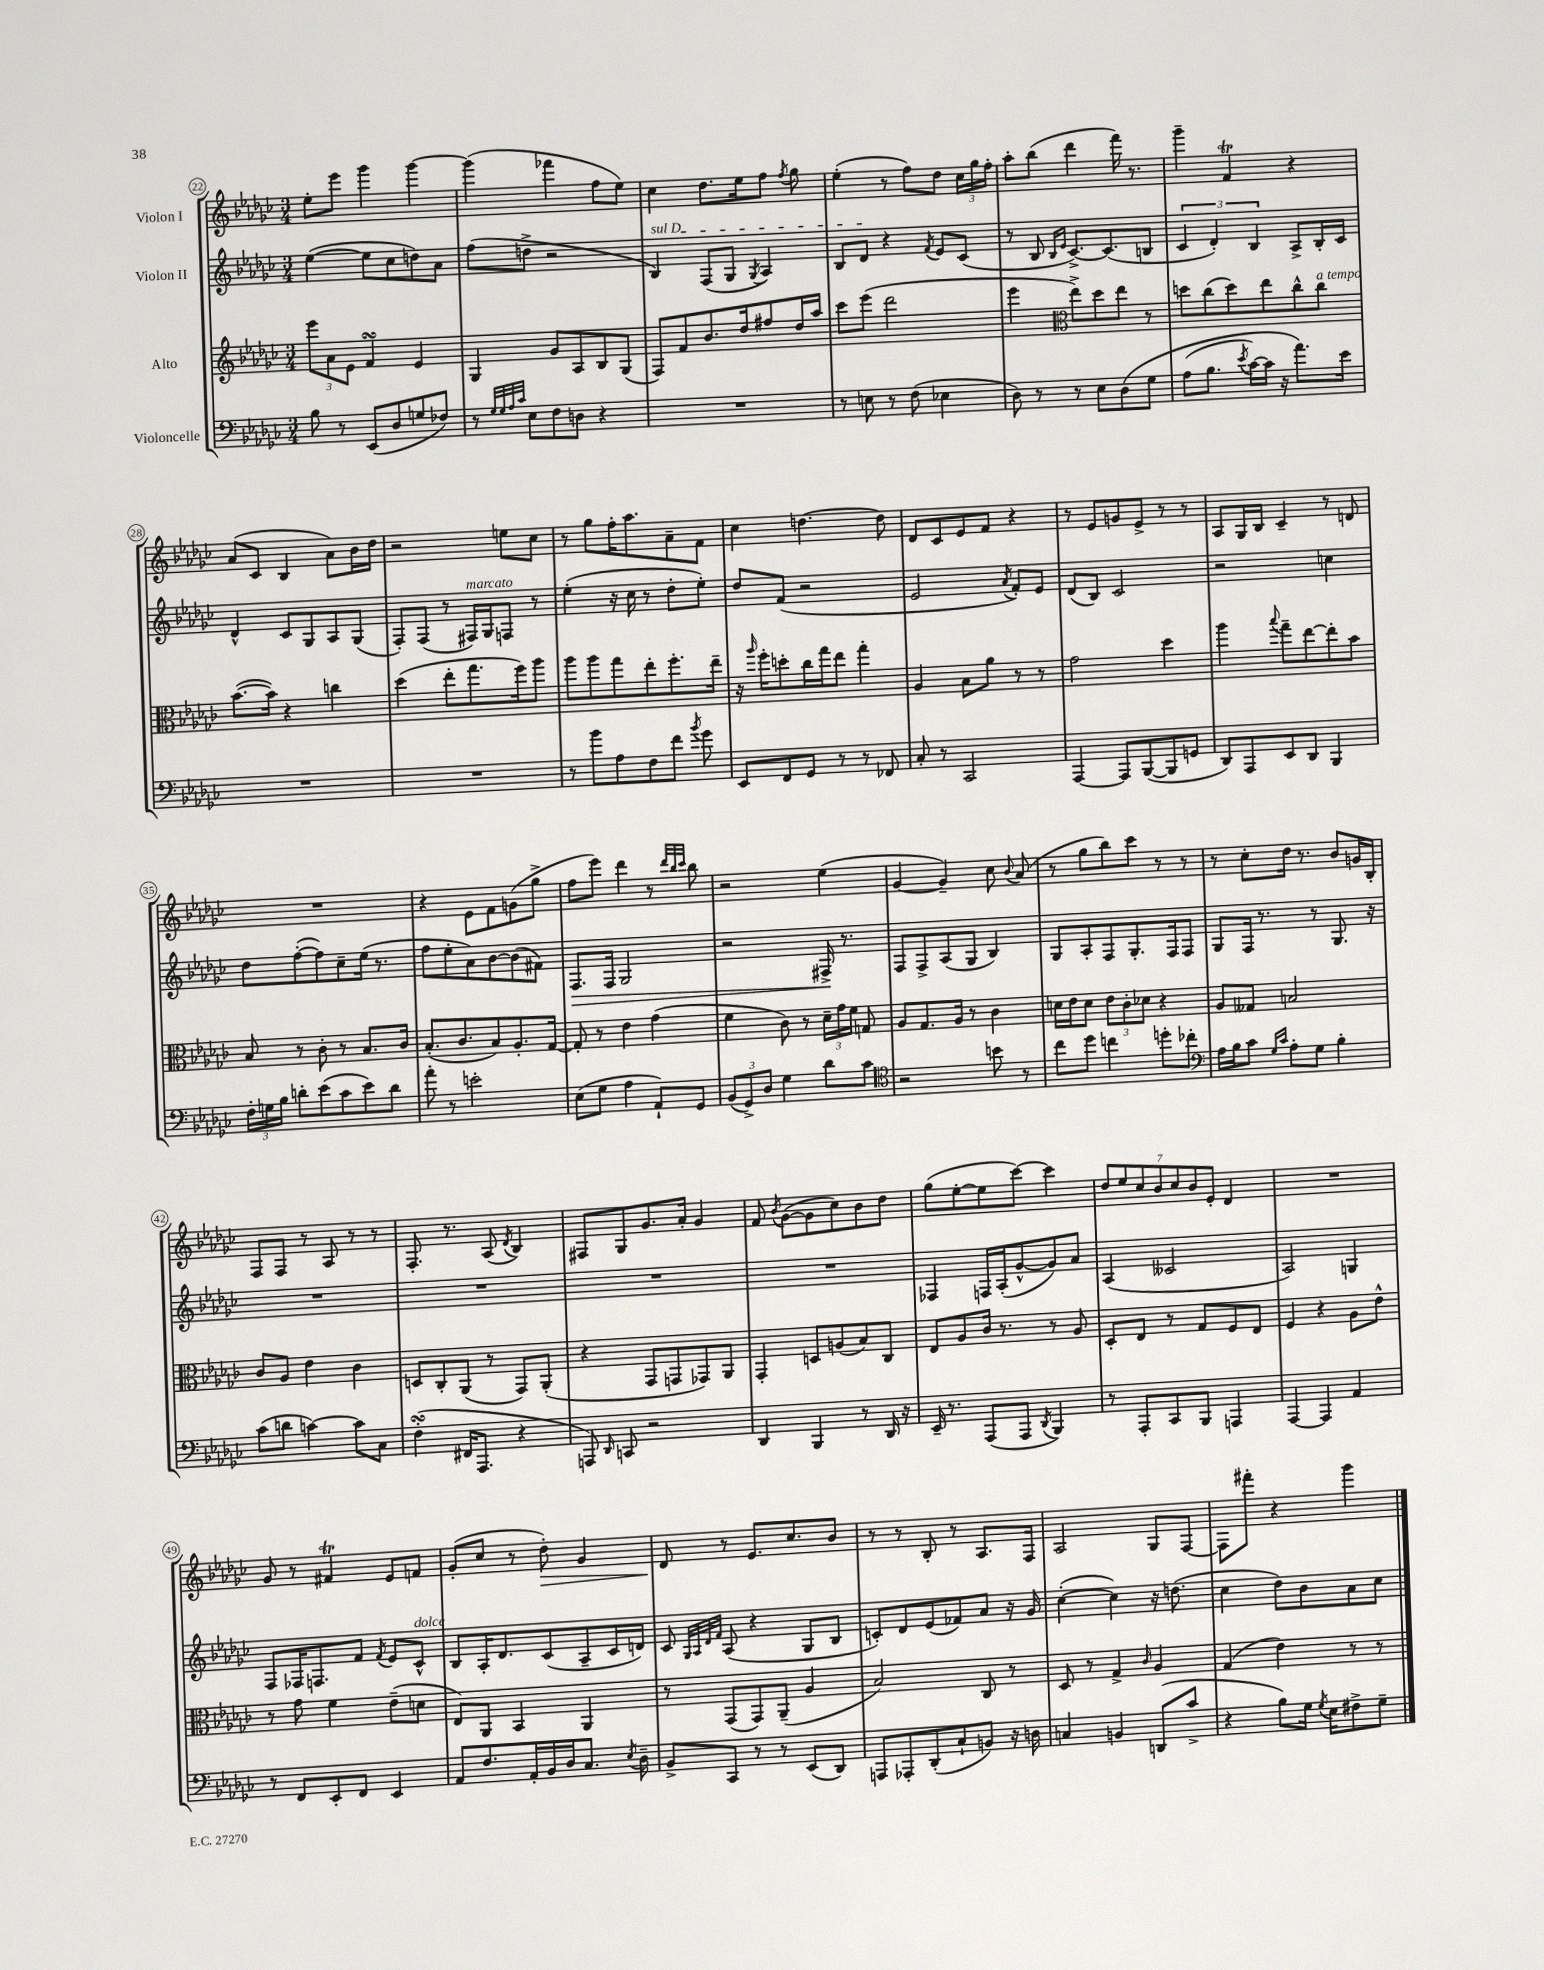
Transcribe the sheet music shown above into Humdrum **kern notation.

**kern	**kern	**kern	**kern
*staff4	*staff3	*staff2	*staff1
*clefF4	*clefG2	*clefG2	*clefG2
*k[b-e-a-d-g-c-]	*k[b-e-a-d-g-c-]	*k[b-e-a-d-g-c-]	*k[b-e-a-d-g-c-]
*M3/4	*M3/4	*M3/4	*M3/4
8B-\	12eee-\L	([4ee-\	8ee-'\L
.	12a-\	.	.
8r	.	.	8eee-\J
.	12e-\J	.	.
(8EE-/L	4f/	8ee-\]L	4ggg-\
8D-/	.	8cc-\	.
8G/	4e-/	8dd\)	[4ggg-\
8F-/J)	.	8a-\J	.
=	=	=	=
8r	4G-/	(8ff\L	(4ggg-\]
32qqG-/LLL	.	.	.
32qqG-/	.	.	.
32qqA-/	.	.	.
32qqc-/JJJ	.	.	.
8E-\L	.	8dd^\J	.
8F\	8g-/L	2r	4fff-\
8D\J	8A-/	.	.
4r	8B-/	.	8ff\L
.	(8G-/J	.	8ee-\J)
=	=	=	=
2.r	8F/L)	4B-/)	4cc-\
.	8f/	.	.
.	8.b-/	(8F/L	8.dd-\L
.	.	8G-/J	.
.	16dd-/k	.	16ee-\k
.	.	8qG-/	.
.	8ff#/	4A-/)	8ff\J
.	.	.	8qff/
.	16dd-/L	.	8gg-\
.	16aa-/JJ	.	.
=	=	=	=
8r	8ccc-\L	8B-/L	(4ee-'\
8E\	(8eee-\J	8d-/J	.
8r	2ddd-\	4r	8r
(8F\	.	.	8ff\L)
.	.	8qf/	.
4E-\	.	8e-/L	8dd-\J
.	.	(8c-/J	24cc-\LL
.	.	.	24gg-\
.	.	.	24ff'\JJ
=	=	=	=
8D-\)	4eee-\	8r	8aa-'\L
8r	.	8B-/	(8bb-\J
*	*clefC3	*	*
.	.	16qqB-/LL	.
.	.	16qqe-/JJ	.
8r	8ee-^\L)	[8.c-^/L)	4ddd-\
8E-\L	8dd-\	.	.
.	.	(8.c-/]	.
&(8D-\	8ee-\J	.	16fff\)
.	.	.	8.r
8G-\J	8r	8B/J	.
=	=	=	=
(8A-\L	8dd\L	6c-/	4ggg-~\
8.B-\J	(8cc-\	.	.
.	.	6d-'/)	.
.	8dd\)	.	4f/
8qe-/	.	.	.
[16c-\LL)	.	.	.
.	.	6B-/	.
16c-\]JJ	8ee-\	.	.
16r	.	.	.
8.a-\L&)	8cc-^^\	8A-^/L	4r
.	8cc-\J	16B-'/L	.
16e-\Jk	.	16c-/JJ	.
=	=	=	=
2.r	([8.b-\L	4d-^^/	(8a-/L
.	.	.	8c-/J
.	16b-\]Jk)	.	.
.	4r	8c-/L	4B-/
.	.	8G-/	.
.	4cc\	8A-/	8a-\L)
.	.	(8G-/J	16b-\L
.	.	.	16dd-\JJ
=	=	=	=
2.r	(4dd-\	8F'/L)	2r
.	.	(8F/J	.
.	8ee-'\L	8r	.
.	8.gg-\	16F#/LL)	.
.	.	16G-/J	.
.	.	8F/J	8ee\L
.	16ff\k)	.	.
.	8aa-\J	8r	8cc-\J
=	=	=	=
8r	8aa-\L	(4ee-'\	8r
8b-\L	8aa-\	.	8gg-\L
8A-\	8gg-\	16r	16ff'\K
.	.	16cc-\	8.aa-\
8F\	8ee-'\	8r	.
8f\J	8.ff'\	8dd-'\L	8a-~\
8qb-/	.	.	.
8g-\	.	8ee-'\J)	8f\J
.	16ee-~\Jk	.	.
=	=	=	=
8EE-/L	16r	8dd-/L	4cc-\
.	16qqaa-/	.	.
.	16ff'\LK	.	.
8FF/	8dd'\	(8f/J	.
8GG-/J	16cc-\L	2r	[4.dd\
.	16gg-\J	.	.
8r	8ee-\J	.	.
8r	4gg-'\	.	.
8FF-/	.	.	8dd\]
=	=	=	=
8C-'/	4A-/	2e-/	8d-/L
8r	.	.	8c-/
2CC-/	8B-\L	.	8e-/
.	8a-\J	.	8f/J
.	.	8qa-/	.
.	8r	8f'/L)	4r
.	8r	8e-/J	.
=	=	=	=
[4AAA-/	2g-\	(8d-/L	8r
.	.	8B-/J)	8e-/L
8AAA-/]L	.	2c-/	8g/
([8BBB-/	.	.	8e-^/J
8BBB-/]	4dd-\	.	8r
8GG/J	.	.	8r
=	=	=	=
8DD-/L)	4aa-\	2r	8A-/L
8AAA-/	.	.	16G-/L
.	.	.	16B-/JJ
.	8qqbb-/	.	.
8EE-/	8gg-~\L	.	4c-~/
8DD-/J	[8ee-\	.	.
4BBB-/	8ee-'\]	4cc\	8r
.	8b-\J	.	8d/
=	=	=	=
24F'\LL	8B-/	8dd-\L	2.r
24G\	.	.	.
24B-\JJ	.	.	.
8d'\L	8r	([8ff'\	.
(8e-\	8c-'\	8ff\])	.
8c-\	8r	8cc-~\	.
8e-\)	8.B-/L	(16ee-\Jk	.
.	.	8.r	.
8d\J	.	.	.
.	16c-/Jk	.	.
=	=	=	=
8a-'\	(8.B-'/L	8ff\L	4r
8r	.	8ee-'\	.
.	8.c-/	.	.
2e'\	.	8a-\)	8e-\L
.	8B-/)	[8b-\	8f\
.	8.A-'/	(8b-\]	(8g\
.	.	8f#\J)	8gg-^\J
.	[16G-/Jk	.	.
=	=	=	=
(8E-\L	8G-'/]	8.F/L	8ff\L
8G-\J	8r	.	8eee-\J)
.	.	16F/Jk	.
4A-\	4e-\	2G-/	4ddd-\
8AA-`/L)	(4g-\	.	8r
.	.	.	32qqddd-/LLL
.	.	.	32qqbb-/
.	.	.	32qqccc-/JJJ
8GG-/J	.	.	8bb-\
=	=	=	=
(12BB-/L	4f\	2r	2r
12GG-^/)	.	.	.
12D-/J	.	.	.
4G-\	8c-\)	.	.
.	8r	.	.
8d-\L	24d-~\LL	16F#^/	(4ee-\
.	24g-\	.	.
.	.	8.r	.
.	24f\JJ	.	.
8c-\J	8G/	.	.
=	=	=	=
*clefC4	*	*	*
2r	8A-/L	8F/L	[4g-/
.	8.G-/	8F^/	.
.	.	(8A-/	4g-~/])
.	16A-/Jk	.	.
.	8r	8G-/J	.
8b\	4c-\	4B-/)	8cc-\
.	.	.	8qqb-/
8r	.	.	(8a-/
=	=	=	=
8cc-\L	16d\LL	8G-/L	8r
.	16e-\J	.	.
8dd-\J	8d\J	8A-'/	8gg-\L
4cc\	12e-\L	8F/	8bb-\)
.	12c-'\	.	.
.	.	8.G-'/	8ccc-\J
.	12d-\J	.	.
8dd'\L	4r	.	8r
.	.	16F/k	.
8cc-'\J	.	8F/J	8r
=	=	=	=
*clefF4	*	*	*
16A-\LL	8A-/L	8G-/L	8r
16B-\J	.	.	.
8c-\J	8G--/J	16F/Jk	8cc-'\L
.	.	8.r	.
16qqG-/LL	.	.	.
16qqc-/JJ	.	.	.
8A-'\L	2B/	.	16dd-\Jk
.	.	.	8.r
8G-\J	.	8r	.
4B-'\	.	8.G-/	8b-/L
.	.	.	16g/L
.	.	16r	16B-'/JJ
=	=	=	=
(8c-\L	8c-/L	2.r	8F/L
8d\J	8A-/J	.	8F/J
[4c\)	4e-\	.	8r
.	.	.	8A-/
8c\]L	4c-\	.	8r
8C-\J	.	.	8r
=	=	=	=
(4F'\	8D/L	2.r	8.F'/
.	8C-'/	.	.
.	.	.	8.r
16FF#/LK	(8AA-/J	.	.
8.AAA-/J	.	.	.
.	8r	.	(8A-/
.	.	.	8qd-/
4r	8GG-/L)	.	4B-/)
.	(8AA-'/J	.	.
=	=	=	=
8AAA/)	4r	2.r	8F#/L
16qqDD-/	.	.	.
8CC/	.	.	8G-/
2r	8GG-/L	.	8.g-/
.	8GG/	.	.
.	.	.	16a-'/Jk
.	8GG-/)	.	4g-/
.	8AA-/J	.	.
=	=	=	=
4DD-/	4GG-'/	2.r	8f/
.	.	.	8qb-/
.	.	.	([8g-\L
4BBB-/	8D/L	.	8g-\]
.	(8A/	.	8cc-\)
8r	8B-/)	.	8b-\
16DD-/	8C-/J	.	8dd-\J
16r	.	.	.
=	=	=	=
16EE-~/	8E-/L	4F-/	(8gg-\L
8.r	.	.	.
.	8A-/	.	[8ee-'\
(8AAA-/L	16c-/Jk	16F/LL	8ee-\]
.	8.r	(16A-'/J	.
8AAA-/J	.	[8g-^^/	[8ccc-\J)
8qDD-/	.	.	.
4BBB-/)	8r	8g-/])	4ccc-\]
.	8A-/	8a-/J	.
=	=	=	=
8r	8D-'/L	(4A-/	14dd-/L
.	.	.	14ee-/
8AAA-'/L	8E-/J	.	.
.	.	.	14cc-/
.	.	.	14b-/
8CC-/	8r	2c--/	.
.	.	.	14cc-/
.	.	.	14b-/
8BBB-/J	8G-/L	.	.
.	.	.	14e-'/J
4AAA/	8F/	.	4d-/
.	8E-/J	.	.
=	=	=	=
[4AAA-/	4F/	2A-/)	2.r
4AAA-/]	4r	.	.
4AA-/	8A-\L	4G/	.
.	8e-^^\J	.	.
=	=	=	=
8r	8r	8F/L	8g-/
8FF/L	8g-\	16F-/K	8r
.	.	8.F/	.
8EE-'/	4f\	.	4f#/
8FF/J	.	8f/J	.
.	.	8qf/	.
4EE-/	(8e-~\L	8e-/L	8e-/L
.	8d\J	8c-^^/J	8f/J
=	=	=	=
8AA-/L	8E-/L)	8B-/L	(8g-'/L
8.F/	8AA-/J	16A-'/K	8cc-/J
.	.	8.d-/	.
.	4BB-/	.	8r
16AA-'/L	.	.	.
16BB-/	.	(8c-/	8dd-'\)
16D-/J	.	.	.
8.C-/J	4AA-/	8A-~/	4g-/
.	.	16c-/L	.
8qE-/	.	.	.
16D-~\	.	16d/JJ)	.
=	=	=	=
8BB-^/L	8r	8c-/	8d-/
.	.	32qqG-/LLL	.
.	.	32qqA-/	.
.	.	32qqd-/	.
.	.	32qqf/JJJ	.
8CC-/J	(8GG-/L	(8A-/	8r
8r	8GG-/)	4r	8.e-/L
8r	(8AA-~/J	.	.
.	.	.	8.cc-/
(8EE-/L	4A-/	8G-/L	.
8DD-/J)	.	8B-/J	8b-/J
=	=	=	=
8AAA/L	2B-/)	8c'/L)	8r
8AAA-'/	.	8d-/	8r
(8DD-'/	.	(8e-/	8B-'/
8C-`/	.	8f-/)	8r
8BB/J)	8C-/	8a-/J	8.A-/L
16r	8r	16r	.
16D\	.	16g-/	16F/Jk
=	=	=	=
4C/	8D-/	([4cc-'\	2A-/
.	8r	.	.
4BB/	4G-^/	4cc-\])	.
.	16qqc-/	.	.
(8DD/L	4A-/	16r	8G-/L
.	.	(8.dd\	.
8c-^/J	.	.	[8F/J
=	=	=	=
4r	(4G-/	4cc-\	8F\]L
.	.	.	8fff#'\J
8B-\L)	4e-\)	8dd-\L)	4r
16G-\Jk	.	8b-\	.
8qG-/	.	.	.
16E-\LK	.	.	.
8F#^\	8r	8a-\	4ggg-\
8G-~\J	8r	8cc-\J	.
==	==	==	==
*-	*-	*-	*-
